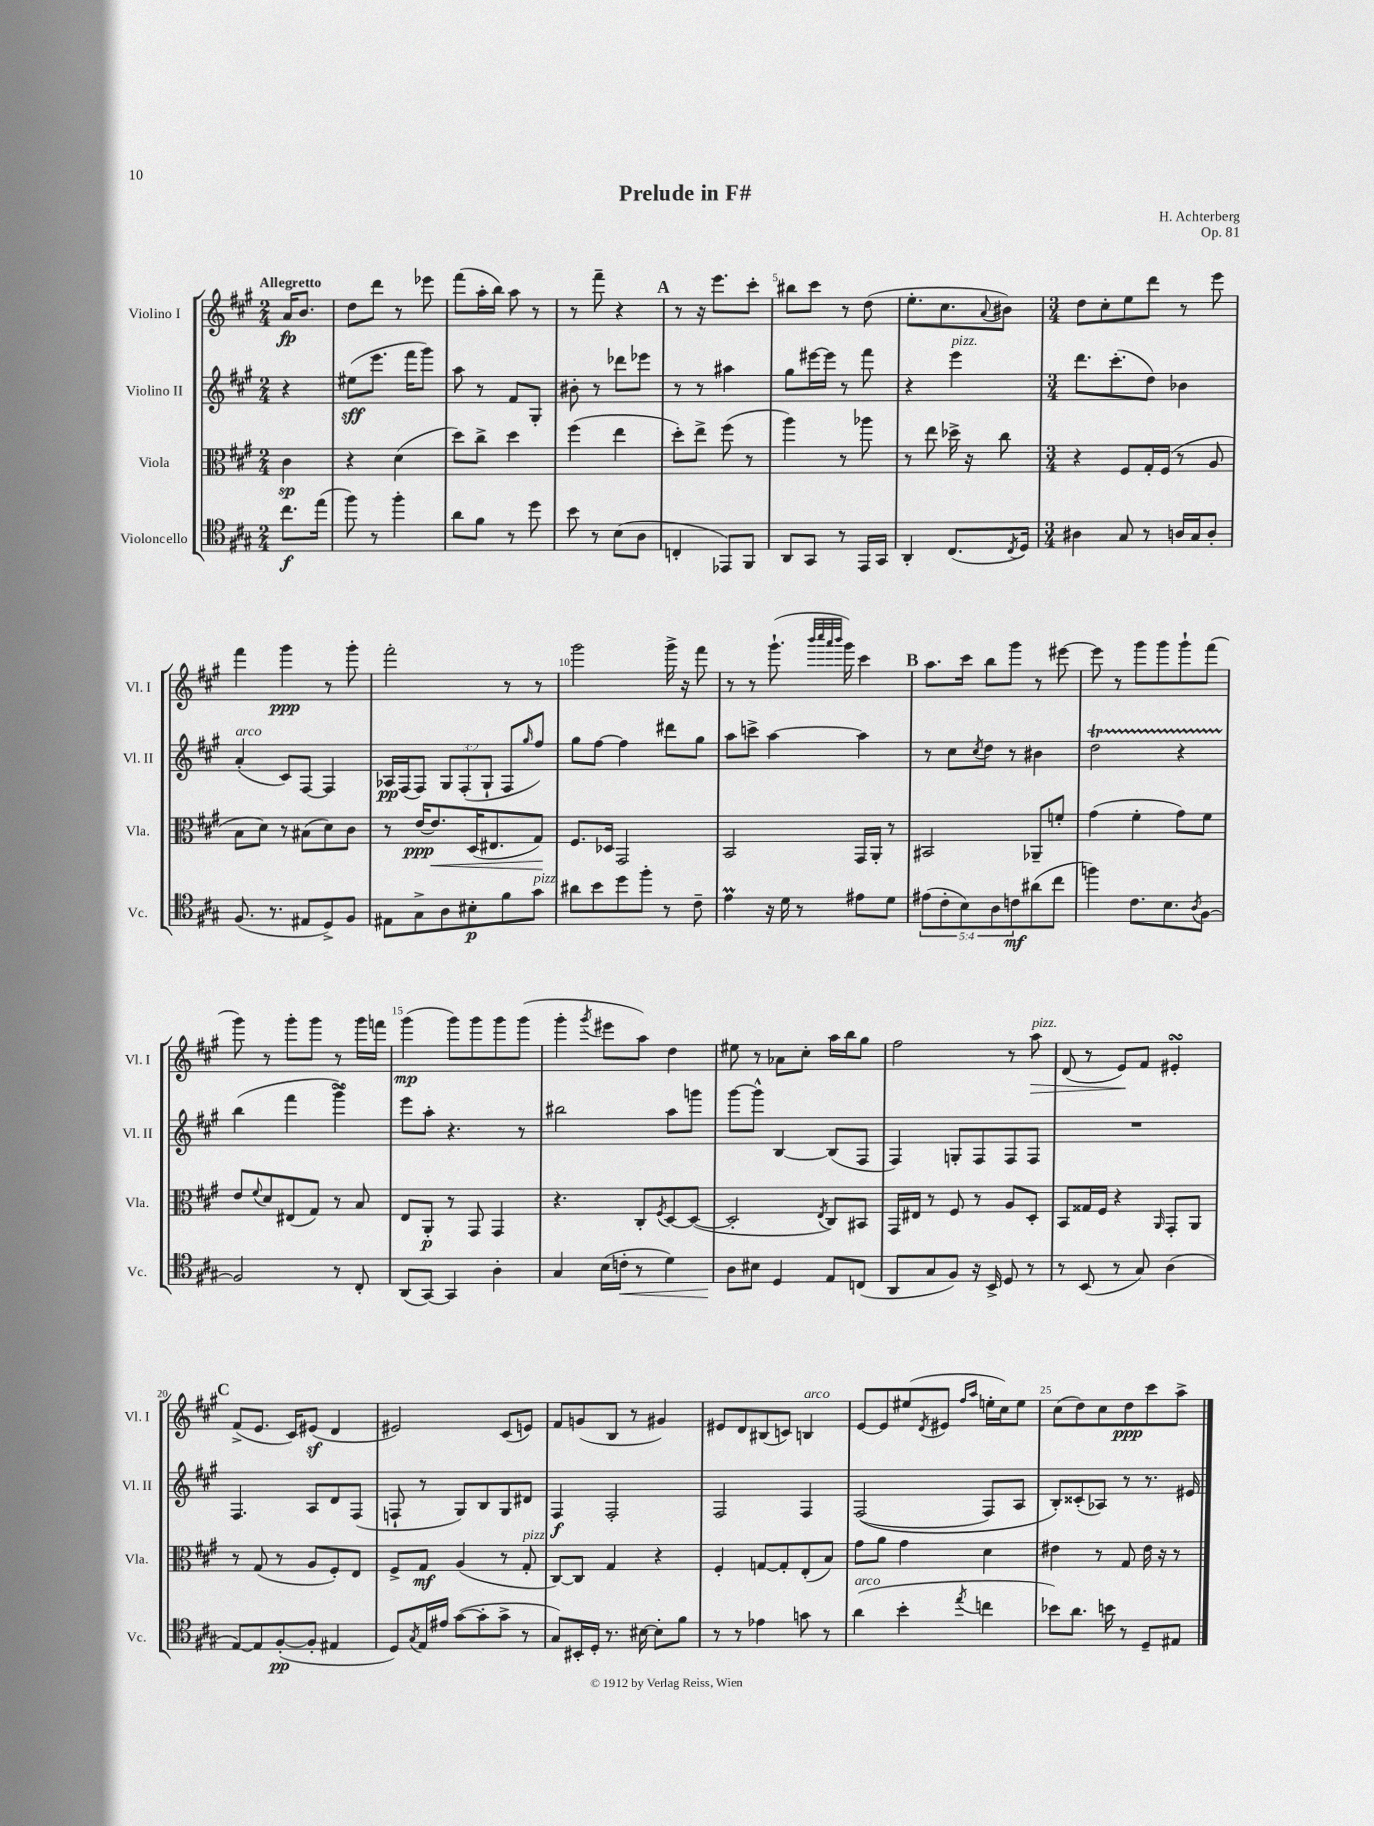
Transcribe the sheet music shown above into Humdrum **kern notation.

**kern	**dynam	**kern	**dynam	**kern	**dynam	**kern	**dynam
*part4	*part4	*part3	*part3	*part2	*part2	*part1	*part1
*staff4	*staff4	*staff3	*staff3	*staff2	*staff2	*staff1	*staff1
*I"Violoncello	*	*I"Viola	*	*I"Violino II	*	*I"Violino I	*
*I'Vc.	*	*I'Vla.	*	*I'Vl. II	*	*I'Vl. I	*
*clefC4	*	*clefC3	*	*clefG2	*	*clefG2	*
*k[f#c#g#]	*	*k[f#c#g#]	*	*k[f#c#g#]	*	*k[f#c#g#]	*
*M2/4	*	*M2/4	*	*M2/4	*	*M2/4	*
=	=	=	=	=	=	=	=
!	!	!	!	!	!	!LO:TX:a:B:t=Allegretto	!
8.cc#\L	f	4c#\	sp	4r	.	16a/KL	fp
.	.	.	.	.	.	8.b/J	.
(16ee\Jk	.	.	.	.	.	.	.
=1	=1	=1	=1	=1	=1	=1	=1
8ff#\)	.	4r	.	(8ee#X\L	sff	8dd\L	.
8r	.	.	.	8.eee\J	.	8ddd\J	.
4ff#'\	.	(4d\	.	.	.	8r	.
.	.	.	.	16fff#\KL	.	.	.
.	.	.	.	8ggg#\J)	.	8eee-X\	.
=2	=2	=2	=2	=2	=2	=2	=2
8a\L	.	8dd\L)	.	8aa\	.	(8fff#\L	.
8f#\J	.	8cc#^\J	.	8r	.	16aa'\L	.
.	.	.	.	.	.	16bb\JJ)	.
8r	.	4dd\	.	8f#/L	.	8aa\	.
8dd\	.	.	.	8G#'/J	.	8r	.
=3	=3	=3	=3	=3	=3	=3	=3
8b\	.	(4ff#\	.	8b#X'\	.	8r	.
8r	.	.	.	8r	.	8fff#~\	.
(8B\L	.	4ee\	.	8ddd-X\L	.	4r	.
8A\J	.	.	.	8eee-X\J	.	.	.
!!LO:REH:place=s1:t=A
=4	=4	=4	=4	=4	=4	=4	=4
4Cn'/	.	8dd'\L)	.	8r	.	8r	.
.	.	8ee^\J	.	8r	.	16r	.
.	.	.	.	.	.	8.eee\L	.
8EE-X/L)	.	(8ff#\	.	4aa#X\	.	.	.
8FF#/J	.	8r	.	.	.	8ccc#'\J	.
=5	=5	=5	=5	=5	=5	=5	=5
8AA/L	.	4aa\)	.	8gg#\L	.	8bb#X\L	.
8GG#/J	.	.	.	[16eee#X\L	.	8ccc#\J	.
.	.	.	.	16eee#\JJ]	.	.	.
8r	.	8r	.	8r	.	8r	.
16EE/LL	.	8aa-X\	.	8fff#\	.	(8dd\	.
16GG#/JJ	.	.	.	.	.	.	.
=6	=6	=6	=6	=6	=6	=6	=6
4AA'/	.	8r	.	4r	.	8.ee'\L	.
.	.	8ee\	.	.	.	.	.
.	.	.	.	.	.	8.cc#\	.
!	!	!	!	!LO:TX:a:i:t=pizz.	!	!	!
(8.C#/L	.	16dd-X^\	.	4eee\	.	.	.
.	.	16r	.	.	.	.	.
.	.	.	.	.	.	8qqa/	.
.	.	8cc#\	.	.	.	8b#X\J)	.
8qC#/	.	.	.	.	.	.	.
16D/Jk)	.	.	.	.	.	.	.
=7	=7	=7	=7	=7	=7	=7	=7
*M3/4	*	*M3/4	*	*M3/4	*	*M3/4	*
4A#X\	.	4r	.	8.ddd\L	.	8dd\L	.
.	.	.	.	.	.	8cc#'\	.
.	.	.	.	(8.ccc#'\	.	.	.
8G#/	.	8F#/L	.	.	.	8ee\	.
8r	.	16G#'/L	.	8dd\J)	.	8ddd\J	.
.	.	(16F#/JJ	.	.	.	.	.
16An/LL	.	8r	.	4b-X\	.	8r	.
16G#/J	.	.	.	.	.	.	.
8A'/J	.	8A/	.	.	.	8eee\	.
!!LO:LB:g=z
=8	=8	=8	=8	=8	=8	=8	=8
!	!	!	!	!LO:TX:a:i:t=arco	!	!	!
(8.F#/	.	8B\L	.	(4a'/	.	4fff#\	.
.	.	8d\J)	.	.	.	.	.
8.r	.	.	.	.	.	.	.
.	.	8r	.	8c#/L)	.	4ggg#\	ppp
8E#X/L	.	(8B#X\L	.	[8F#/J	.	.	.
8D^/)	.	8d\)	.	4F#/]	.	8r	.
8F#/J	.	8c#\J	.	.	.	8ggg#'\	.
=9	=9	=9	=9	=9	=9	=9	=9
8E#X\L	.	8r	.	16A-X/LL	pp	2fff#'\	.
.	.	.	.	(16F#/J	.	.	.
8G#^\	.	[16e/KL	ppp	8F#/J)	.	.	.
!	!	!	!LO:HP:b	!	!	!	!
.	.	8.e/]	<	.	.	.	.
8A\	.	.	.	12G#/L	.	.	.
.	.	.	.	(12F#'/	.	.	.
8B#X'\	p	(16D/K	.	.	.	.	.
.	.	.	.	12G#`/J	.	.	.
.	.	8.E#X/	.	.	.	.	.
8f#\	.	.	.	8F#/L	.	8r	.
.	.	.	.	16qqgg#/	.	.	.
!LO:TX:a:i:t=pizz.	!	!	!	!	!	!	!
8g#\J	.	8G#/J)	.	8ff#/J)	.	8r	.
.	.	.	[	.	.	.	.
=10	=10	=10	=10	=10	=10	=10	=10
8a#X\L	.	8.F#/L	.	8gg#\L	.	2ggg#\	.
8b\	.	.	.	[8ff#\J	.	.	.
.	.	16D-X/Jk	.	.	.	.	.
8dd\	.	2GG#/	.	4ff#\]	.	.	.
8ff#'\J	.	.	.	.	.	.	.
8r	.	.	.	8ddd#X\L	.	16ggg#^\	.
.	.	.	.	.	.	16r	.
8c#~\	.	.	.	8gg#\J	.	8fff#\	.
=11	=11	=11	=11	=11	=11	=11	=11
4eM\	.	2BB/	.	8aa\L	.	8r	.
.	.	.	.	8cccn^\J	.	8r	.
16r	.	.	.	[4aa\	.	(8.ggg#`\	.
16d\	.	.	.	.	.	.	.
8r	.	.	.	.	.	.	.
.	.	.	.	.	.	32qqbbb/LLL	.
.	.	.	.	.	.	32qqcccc#/	.
.	.	.	.	.	.	32qqaaa/	.
.	.	.	.	.	.	32qqbbb/JJJ	.
.	.	.	.	.	.	16ggg#\)	.
8e#X\L	.	16GG#/LL	.	4aa\]	.	4ccc#\	.
.	.	16AA'/JJ	.	.	.	.	.
8d\J	.	8r	.	.	.	.	.
!!LO:REH:place=s1:t=B
=12	=12	=12	=12	=12	=12	=12	=12
(10e#X\L	.	2BB#X/	.	8r	.	8.aa\L	.
10c#'\	.	.	.	.	.	.	.
.	.	.	.	8cc#\L	.	.	.
.	.	.	.	.	.	16ccc#\Jk	.
10B\)	.	.	.	.	.	.	.
.	.	.	.	8qcc#/	.	.	.
.	.	.	.	8dd\J	.	8bb\L	.
10A\	.	.	.	.	.	.	.
.	.	.	.	8r	.	8ggg#\J	.
10cn\	mf	.	.	.	.	.	.
(8a#X\	.	8AA-X~/L	.	4b#X\	.	8r	.
8cc#\J	.	8fn'/J	.	.	.	[8eee#X\	.
=13	=13	=13	=13	=13	=13	=13	=13
4ffn\)	.	(4g#\	.	2ddT\	.	8eee#\]	.
.	.	.	.	.	.	8r	.
8.c#\L	.	4f#'\	.	.	.	8ggg#\L	.
.	.	.	.	.	.	8ggg#\	.
8.B\	.	.	.	.	.	.	.
.	.	8g#\L)	.	4r	.	8ggg#`\	.
8qA/	.	.	.	.	.	.	.
[8F#\J	.	8f#\J	.	.	.	(8fff#\J	.
!!LO:LB:g=z
=14	=14	=14	=14	=14	=14	=14	=14
2F#/]	.	8e/L	.	(4bb\	.	8ggg#\)	.
.	.	8qqf#/	.	.	.	.	.
.	.	8d/	.	.	.	8r	.
.	.	(8E#X/	.	4fff#\	.	8ggg#'\L	.
.	.	8G#/J)	.	.	.	8ggg#\J	.
8r	.	8r	.	4ggg#sSsS^\)	.	8r	.
8C#'/	.	8B/	.	.	.	16ggg#\LL	.
.	.	.	.	.	.	16fffn\JJ	.
=15	=15	=15	=15	=15	=15	=15	=15
(8AA/L	.	8E/L	.	8eee\L	.	(4ggg#\	mp
[8GG#/J)	.	8AA'/J	p	8aa'\J	.	.	.
4GG#/]	.	8r	.	4.r	.	8ggg#\L)	.
.	.	8GG#/	.	.	.	8ggg#\	.
4A'\	.	4GG#/	.	.	.	8ggg#\	.
.	.	.	.	8r	.	(8ggg#\J	.
=16	=16	=16	=16	=16	=16	=16	=16
4G#/	.	4.r	.	2bb#X\	.	4ggg#'\	.
.	.	.	.	.	.	8qggg#/	.
(16B\LL	.	.	.	.	.	8eee#X\L	.
!	!LO:HP:b	!	!	!	!	!	!
16cn'\JJ	<	.	.	.	.	.	.
8r	.	8C#'/L	.	.	.	8aa\J)	.
.	.	8qF#/	.	.	.	.	.
4d\)	.	[8D/	.	8aa\L	.	4dd\	.
.	.	(8D/J_	.	8gggn\J	.	.	.
=17	=17	=17	=17	=17	=17	=17	=17
8A\L	.	2D'/]	.	[8ggg#\L	.	8ee#X\	.
8B#X\J	[	.	.	8ggg#^^\J]	.	8r	.
4D/	.	.	.	[4B/	.	8a-X\L	.
.	.	.	.	.	.	8cc#'\J	.
.	.	8qE/	.	.	.	.	.
8E/L	.	8C#/L)	.	(8B/L]	.	16aa\LL	.
.	.	.	.	.	.	16bb\J	.
(8Cn/J	.	8BB#X/J	.	8F#/J	.	8gg#\J	.
=18	=18	=18	=18	=18	=18	=18	=18
8AA/L	.	16GG#/LL	.	4F#/)	.	2ff#\	.
.	.	16E#X/JJ	.	.	.	.	.
8G#/	.	8r	.	.	.	.	.
8F#/J)	.	8F#/	.	8Gn'/L	.	.	.
16r	.	8r	.	8F#/	.	.	.
16BB^/	.	.	.	.	.	.	.
8D/	.	8A/L	.	8F#/	.	8r	.
!	!	!	!	!	!	!LO:TX:a:i:t=pizz.	!
!	!	!	!	!	!	!	!LO:HP:b
8r	.	8D'/J	.	8F#/J	.	8aa\	>
=19	=19	=19	=19	=19	=19	=19	=19
8r	.	8BB/L	.	2.r	.	(8d/	.
(8BB/	.	16G##X/L	.	.	.	8r	.
.	.	16F#/JJ	.	.	.	.	.
8r	.	4r	.	.	.	8e/L)	.
8G#/)	.	.	.	.	.	8f#/J	]
.	.	16qqAA/	.	.	.	.	.
(4A\	.	8GG#'/L	.	.	.	4e#XsSsS'/	.
.	.	8AA/J	.	.	.	.	.
!!LO:LB:g=z
!!LO:REH:place=s1:t=C
=20	=20	=20	=20	=20	=20	=20	=20
[8E/L)	.	8r	.	4.F#/	.	(8f#^/L	.
8E/]	.	(8G#/	.	.	.	8.e/J	.
([8F#'/	pp	8r	.	.	.	.	.
.	.	.	.	.	.	16c#/KL)	.
8F#'/J]	.	8A/L	.	8A/L	.	(8e#Xz/J	.
4E#X/	.	8F#'/)	.	8d/	.	4d/	.
.	.	8E/J	.	(8F#/J	.	.	.
=21	=21	=21	=21	=21	=21	=21	=21
8D/L)	.	8F#^/L	.	8Fn`/	.	2e#X/)	.
8qG#/	.	.	.	.	.	.	.
16E/L	.	8G#/J	mf	8r	.	.	.
16e#X/JJ	.	.	.	.	.	.	.
([8g#\L	.	(4A/	.	8G#/L)	.	.	.
8g#'\]	.	.	.	8B/	.	.	.
8g#^\J	.	8r	.	8G#/	.	(8c#/L	.
!	!	!LO:TX:a:i:t=pizz.	!	!	!	!	!
8r	.	8G#'/	.	8d#X/J	.	8en/J)	.
=22	=22	=22	=22	=22	=22	=22	=22
8G#/L)	.	[8C#/L)	.	4F#/	f	8f#/L	.
16BB#X'/L	.	8C#/J]	.	.	.	(8gn/	.
16D'/JJ	.	.	.	.	.	.	.
8.r	.	4G#/	.	2F#'/	.	8B/J	.
.	.	.	.	.	.	8r	.
[16B#X\	.	.	.	.	.	.	.
8B#'\L]	.	4r	.	.	.	4g#X/)	.
8f#\J	.	.	.	.	.	.	.
=23	=23	=23	=23	=23	=23	=23	=23
8r	.	4F#'/	.	2F#/	.	8e#X/L	.
8r	.	.	.	.	.	8d/	.
4e-X\	.	[8Gn/L	.	.	.	(8B#X/	.
.	.	8G'/]	.	.	.	8cn/J)	.
!	!	!	!	!	!	!LO:TX:a:i:t=arco	!
8gn\	.	(8E'/	.	4F#/	.	4Bn/	.
8r	.	8B/J)	.	.	.	.	.
=24	=24	=24	=24	=24	=24	=24	=24
!LO:TX:a:i:t=arco	!	!	!	!	!	!	!
(4a\	.	8g#\L	.	((2F#/	.	[8e/L	.
.	.	8a\J	.	.	.	8e/]	.
4b'\	.	4g#\	.	.	.	(8ee#X/	.
.	.	.	.	.	.	8qd/	.
.	.	.	.	.	.	8e#X/J	.
.	.	.	.	.	.	16qqff#/LL	.
8qee/	.	.	.	.	.	16qqaa/JJ	.
4ccn\	.	4d\	.	8F#/L)	.	16een'\LL	.
.	.	.	.	.	.	16cc#\J)	.
.	.	.	.	8A/J	.	8ee\J	.
=25	=25	=25	=25	=25	=25	=25	=25
8b-X\L)	.	4e#X\	.	8B'/L)	.	(8cc#\L	.
8.a\J	.	.	.	(8c##X'/	.	8dd\)	.
.	.	8r	.	8A-X/J)	.	8cc#\	.
16bn\	.	.	.	.	.	.	.
8r	.	8G#/	.	8r	.	8dd\	ppp
8D~/L	.	16e#\	.	8.r	.	8ccc#\	.
.	.	16r	.	.	.	.	.
8E#X/J	.	8r	.	.	.	8aa^\J	.
.	.	.	.	16e#X/	.	.	.
==	==	==	==	==	==	==	==
*-	*-	*-	*-	*-	*-	*-	*-
